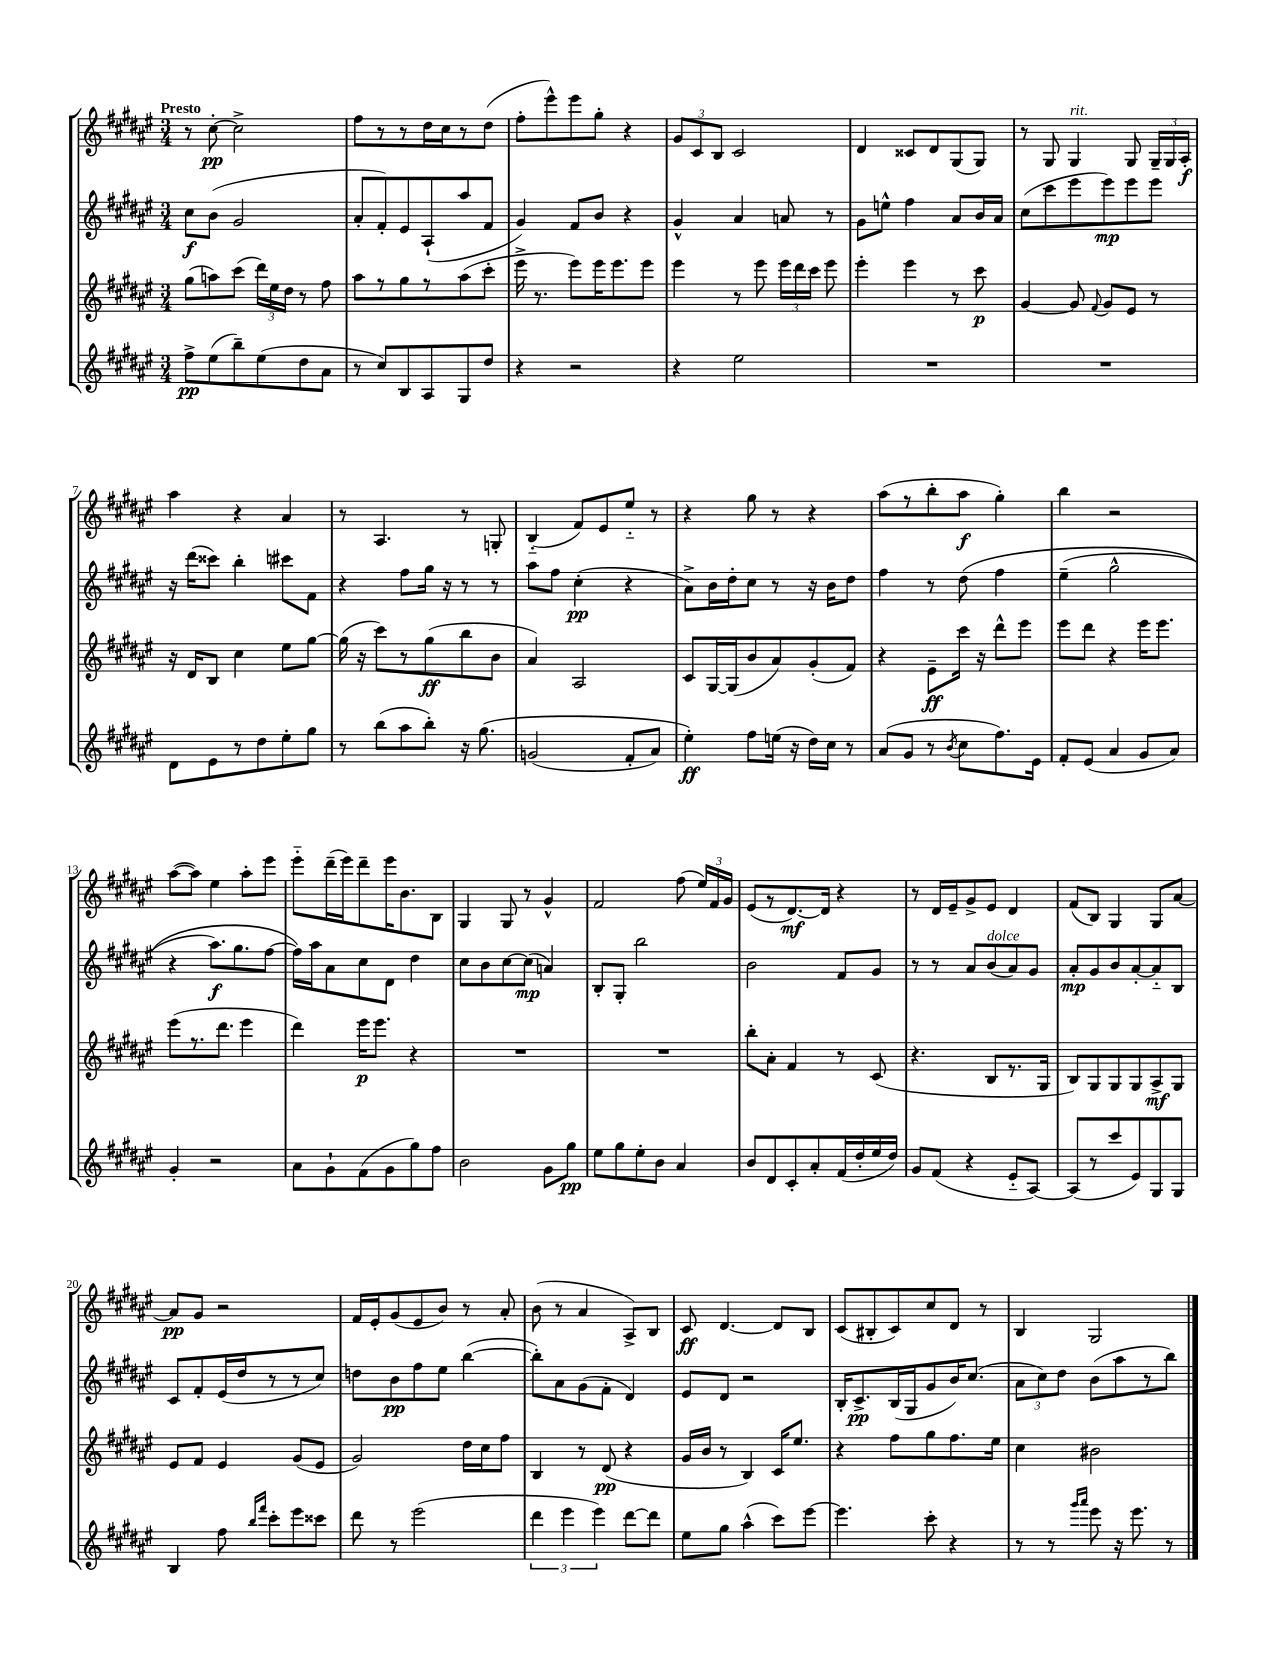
<<
\new StaffGroup <<
\new Staff = "s0" {
    \clef treble \key fis \major \numericTimeSignature \time 3/4 \tempo "Presto"
    \autoBeamOff r8 cis''8~-.\pp cis''2-> |
    fis''8[ r8 r8 dis''16 cis''16 r8 dis''8]( |
    fis''8[-. eis'''8-^) eis'''8 gis''8]-. r4 |
    \tuplet 3/2 { gis'8[ cis'8 b8] } cis'2 |
    dis'4 cisis'8[ dis'8 gis8( gis8]) |
    r8 gis8 gis4^\markup { \italic "rit." } gis8 \tuplet 3/2 { gis16[-- gis16 ais16]-.\f } |
    ais''4 r4 ais'4 |
    r8 ais4. r8 g8-. |
    b4-_( fis'8[) eis'8 eis''8]-_ r8 |
    r4 gis''8 r8 r4 |
    ais''8[( r8 b''8-. ais''8]\f gis''4-.) |
    b''4 r2 |
    ais''8[~( ais''8]) eis''4 ais''8[-. eis'''8] |
    eis'''8[-_ dis'''16--( eis'''16) dis'''8-- eis'''16 b'8. b8] |
    gis4 gis8 r8 gis'4-^ |
    fis'2 fis''8( \tuplet 3/2 { eis''16[) fis'16 gis'16] } |
    eis'8[( r8 dis'8.~\mf) dis'16] r4 |
    r8 dis'16[ eis'16-- gis'8-> eis'8] dis'4 |
    fis'8[( b8]) gis4 gis8[ ais'8]~ |
    ais'8[\pp gis'8] r2 |
    fis'16[ eis'16-. gis'8( eis'8 b'8]) r8 ais'8-. |
    b'8( r8 ais'4 ais8[->) b8] |
    cis'8\ff dis'4.~ dis'8[ b8] |
    cis'8[( bis8-. cis'8) cis''8 dis'8] r8 |
    b4 gis2 \bar "|." |
}
\new Staff = "s1" {
    \clef treble \key fis \major \numericTimeSignature \time 3/4
    \autoBeamOff cis''8[\f b'8]( gis'2 |
    ais'8[-. fis'8-.) eis'8 ais8-!( ais''8 fis'8] |
    gis'4) fis'8[ b'8] r4 |
    gis'4-^ ais'4 a'8 r8 |
    gis'8[ e''8]-^ fis''4 ais'8[ b'16 ais'16] |
    cis''8[( cis'''8 eis'''8 eis'''8\mp) eis'''8 eis'''8] |
    r16 dis'''16[( cisis'''8]) b''4-. cis'''8[ fis'8] |
    r4 fis''8[ gis''16] r16 r8 r8 |
    ais''8[ fis''8] cis''4-.\pp( r4 |
    ais'8[->) b'16 dis''16-. cis''8] r8 r16 b'16[ dis''8] |
    fis''4 r8 dis''8\( fis''4 |
    eis''4--( gis''2-^ |
    r4 ais''8.[\f) gis''8. fis''8]~ |
    fis''16[\) ais''16 ais'8 cis''8 dis'8] dis''4 |
    cis''8[ b'8 cis''8~ cis''8]\mp( a'4) |
    b8[-. gis8]-. b''2 |
    b'2 fis'8[ gis'8] |
    r8 r8 ais'8[ b'8^\markup { \italic "dolce" }( ais'8) gis'8] |
    ais'8[-.\mp gis'8 b'8 ais'8~-. ais'8-_ b8] |
    cis'8[ fis'8-. eis'16( dis''16 r8 r8 cis''8]) |
    d''8[ b'8\pp fis''8 eis''8] b''4~( |
    b''8[-.) ais'8 gis'8( fis'8]-. dis'4) |
    eis'8[ dis'8] r2 |
    b16[-. cis'8.->\pp b16( gis16 gis'8 b'16) cis''8.]( |
    \tuplet 3/2 { ais'8[ cis''8) dis''8] } b'8[( ais''8 r8 b''8]) \bar "|." |
}
\new Staff = "s2" {
    \clef treble \key fis \major \numericTimeSignature \time 3/4
    \autoBeamOff gis''8[( a''8) cis'''8]( \tuplet 3/2 { dis'''16[) eis''16 dis''16] } r8 fis''8 |
    ais''8[ r8 gis''8 r8 ais''8( cis'''8]-. |
    eis'''16-> r8. eis'''8[) eis'''16 eis'''8. eis'''8] |
    eis'''4 r8 eis'''8 \tuplet 3/2 { eis'''16[ dis'''16 cis'''16] } eis'''8 |
    eis'''4-. eis'''4 r8 cis'''8\p |
    gis'4~ gis'8 \appoggiatura { fis'8 } gis'8[ eis'8] r8 |
    r16 dis'16[ b8] cis''4 eis''8[ gis''8]~ |
    gis''16( r16 cis'''8[) r8 gis''8\ff( b''8 b'8] |
    ais'4) ais2 |
    cis'8[ gis16~ gis16( b'8 ais'8) gis'8-.( fis'8]) |
    r4 eis'8[--\ff cis'''16] r16 dis'''8[-^ eis'''8] |
    eis'''8[ dis'''8] r4 eis'''16[ eis'''8.] |
    eis'''8[( r8. dis'''8.] eis'''4 |
    dis'''4) eis'''16[\p eis'''8.] r4 |
    R2. |
    R2. |
    b''8[-. ais'8]-. fis'4 r8 cis'8( |
    r4. b8[ r8. gis16] |
    b8[) gis8 gis8 gis8 ais8->\mf gis8] |
    eis'8[ fis'8] eis'4 gis'8[( eis'8] |
    gis'2) dis''16[ cis''16 fis''8] |
    b4 r8 dis'8\pp( r4 |
    gis'16[ b'16] r8 b4) cis'16[ eis''8.] |
    r4 fis''8[ gis''8 fis''8. eis''16] |
    cis''4 bis'2 \bar "|." |
}
\new Staff = "s3" {
    \clef treble \key fis \major \numericTimeSignature \time 3/4
    \autoBeamOff fis''8[->\pp eis''8( b''8--) eis''8( dis''8 ais'8] |
    r8 cis''8[) b8 ais8 gis8 dis''8] |
    r4 r2 |
    r4 eis''2 |
    R2. |
    R2. |
    dis'8[ eis'8 r8 dis''8 eis''8-. gis''8] |
    r8 b''8[( ais''8 b''8]-.) r16 gis''8.\( |
    g'2( fis'8[-. ais'8]) |
    eis''4-.\ff\) fis''8[ e''16]( r16 dis''16[) cis''16] r8 |
    ais'8[( gis'8] r8 \acciaccatura { b'8 } cis''8[ fis''8.) eis'16] |
    fis'8[-. eis'8]( ais'4 gis'8[ ais'8]) |
    gis'4-. r2 |
    ais'8[ gis'8-! fis'8( gis'8 gis''8) fis''8] |
    b'2 gis'8[ gis''8]\pp |
    eis''8[ gis''8 eis''8-. b'8] ais'4 |
    b'8[ dis'8 cis'8-. ais'8-. fis'16( dis''16-. eis''16 dis''16]) |
    gis'8[ fis'8]( r4 eis'8[-_ ais8]~) |
    ais8[( r8 cis'''8 eis'8) gis8 gis8] |
    b4 fis''8 \grace { b''16[ fis'''16] } cis'''8[-. eis'''8 cisis'''8] |
    dis'''8 r8 eis'''2( |
    \tuplet 3/2 { dis'''4 eis'''4 eis'''4) } dis'''8[~ dis'''8] |
    eis''8[ gis''8] ais''4-^( cis'''8[) eis'''8]~ |
    eis'''4. cis'''8-. r4 |
    r8 r8 \grace { gis'''16[ ais'''16] } eis'''8 r16 eis'''8. r8 \bar "|." |
}
>>
>>
